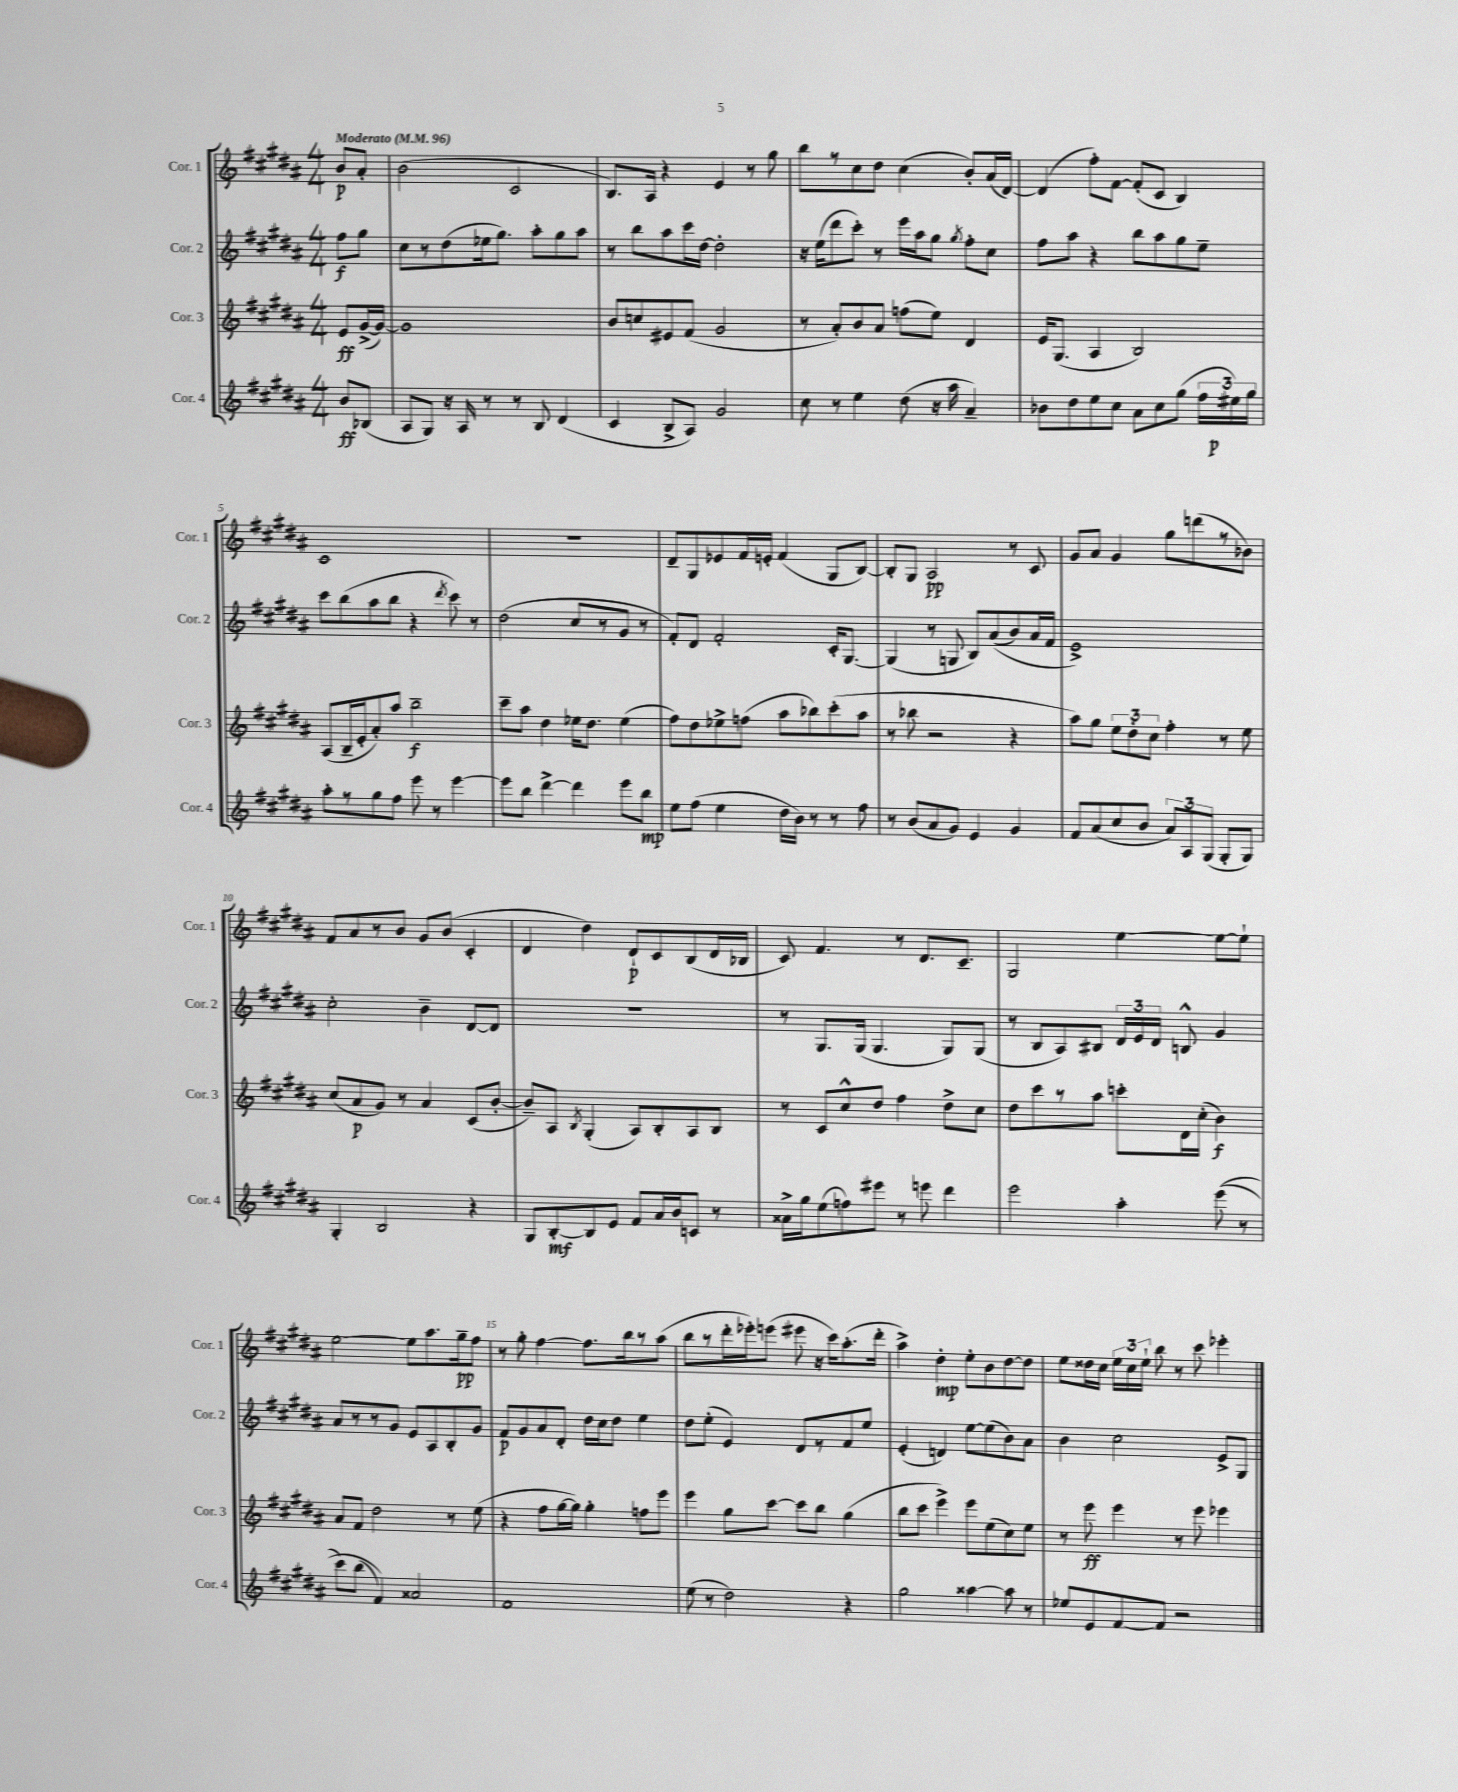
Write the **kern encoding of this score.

**kern	**dynam	**kern	**dynam	**kern	**dynam	**kern	**dynam
*part4	*part4	*part3	*part3	*part2	*part2	*part1	*part1
*staff4	*staff4	*staff3	*staff3	*staff2	*staff2	*staff1	*staff1
*I"Cor. 4	*	*I"Cor. 3	*	*I"Cor. 2	*	*I"Cor. 1	*
*I'Cor. 4	*	*I'Cor. 3	*	*I'Cor. 2	*	*I'Cor. 1	*
*clefG2	*	*clefG2	*	*clefG2	*	*clefG2	*
*k[f#c#g#d#a#]	*	*k[f#c#g#d#a#]	*	*k[f#c#g#d#a#]	*	*k[f#c#g#d#a#]	*
*M4/4	*	*M4/4	*	*M4/4	*	*M4/4	*
*MM96	*	*MM96	*	*MM96	*	*MM96	*
=	=	=	=	=	=	=	=
!	!	!	!	!	!	!LO:TX:a:B:t=Moderato	!
8b/L	ff	8e/L	ff	8ff#\L	f	8b/L	p
(8B-X/J	.	([16g#^/L	.	8gg#\J	.	8a#'/J	.
.	.	16g#/JJ_)	.	.	.	.	.
=1	=1	=1	=1	=1	=1	=1	=1
8A#/L	.	1g#]	.	8cc#\L	.	(2b\	.
8G#/J)	.	.	.	8r	.	.	.
16r	.	.	.	(8dd#\	.	.	.
16A#/	.	.	.	.	.	.	.
8r	.	.	.	16ee-X\k	.	.	.
.	.	.	.	8.gg#\J)	.	.	.
8r	.	.	.	.	.	2c#/	.
8B/	.	.	.	8aa#'\L	.	.	.
(4d#/	.	.	.	8gg#\	.	.	.
.	.	.	.	8aa#\J	.	.	.
=2	=2	=2	=2	=2	=2	=2	=2
4c#/	.	8b/L	.	8r	.	8.B/L)	.
.	.	8ccn/	.	8bb\L	.	.	.
.	.	.	.	.	.	16A#/Jk	.
8B^/L	.	8e#X/	.	8aa#\	.	4r	.
8A#/J)	.	(8f#/J	.	16ccc#\L	.	.	.
.	.	.	.	[16dd#\JJ	.	.	.
2g#/	.	2g#/	.	2dd#'\]	.	4e/	.
.	.	.	.	.	.	8r	.
.	.	.	.	.	.	8gg#\	.
=3	=3	=3	=3	=3	=3	=3	=3
8cc#\	.	8r	.	16r	.	8bb\L	.
.	.	.	.	(16ee\KL	.	.	.
8r	.	8a#'/L)	.	8ddd#\	.	8r	.
4ee\	.	8b/	.	8ccc#'\J)	.	8cc#\	.
.	.	8a#/J	.	8r	.	8dd#\J	.
(8dd#\	.	(8ffn\L	.	16eee\LL	.	(4cc#\	.
.	.	.	.	16aa#\J	.	.	.
16r	.	8ee\J)	.	8gg#\J	.	.	.
16aa#\	.	.	.	.	.	.	.
.	.	.	.	8qgg#/	.	.	.
4a#~/)	.	4d#/	.	8ff#'\L	.	8b'/L)	.
.	.	.	.	8cc#\J	.	(16a#/L	.
.	.	.	.	.	.	[16d#/JJ)	.
=4	=4	=4	=4	=4	=4	=4	=4
8b-X\L	.	16e/KL	.	8ff#\L	.	(4d#/]	.
.	.	(8.G#/J	.	.	.	.	.
8dd#\	.	.	.	8aa#\J	.	.	.
8ee\	.	4A#/	.	4r	.	8ff#'\L)	.
8cc#\J	.	.	.	.	.	[8f#\J	.
8a#\L	.	2B/)	.	8bb\L	.	(8f#'/L]	.
8cc#\	.	.	.	8aa#\	.	8c#/J	.
(8gg#\J	.	.	.	8gg#\	.	4B/)	.
24ff#\LL	.	.	.	8ee~\J	.	.	.
24ee#X\)	p	.	.	.	.	.	.
24gg#\JJ	.	.	.	.	.	.	.
!!LO:LB:g=z
=5	=5	=5	=5	=5	=5	=5	=5
8aa#'\L	.	(8A#/L	.	8ccc#\L	.	1c#	.
8r	.	16B~/L	.	(8bb\	.	.	.
.	.	16e'/J	.	.	.	.	.
8gg#\	.	8a#'/)	.	8aa#\	.	.	.
8ff#\J	.	8aa#/J	.	8bb\J	.	.	.
8eee\	.	2bb~\	f	4r	.	.	.
8r	.	.	.	.	.	.	.
.	.	.	.	8qddd#/	.	.	.
[4eee\	.	.	.	8ccc#\)	.	.	.
.	.	.	.	8r	.	.	.
=6	=6	=6	=6	=6	=6	=6	=6
8eee\L]	.	8ccc#~\L	.	(2dd#\	.	1r	.
8bb\J	.	8aa#\J	.	.	.	.	.
[4ddd#^\	.	4dd#\	.	.	.	.	.
4ddd#\]	.	16ee-X\KL	.	8cc#/L	.	.	.
.	.	8.dd#\J	.	.	.	.	.
.	.	.	.	8r	.	.	.
8eee\L	.	(4ee-\	.	8g#/J	.	.	.
8bb\J	mp	.	.	8r	.	.	.
=7	=7	=7	=7	=7	=7	=7	=7
8ee\L	.	8ff#\L)	.	8f#'/L)	.	8d#~/L	.
(8ff#\J	.	8dd#\	.	8d#/J	.	8G#/	.
4ee\	.	8ee-X^\	.	2f#'/	.	8e-X/	.
.	.	(8ffn\J	.	.	.	16f#/L	.
.	.	.	.	.	.	16en'/JJ	.
16dd#\LL	.	8aa#\L	.	.	.	(4f#/	.
16b\JJ)	.	.	.	.	.	.	.
8r	.	8bb-X\)	.	.	.	.	.
8r	.	(8ccc#'\	.	16c#'/KL	.	8G#/L	.
.	.	.	.	[8.G#/J	.	.	.
8ff#\	.	8aa#\J	.	.	.	[8B/J)	.
=8	=8	=8	=8	=8	=8	=8	=8
8r	.	8r	.	(4G#/]	.	8B'/L]	.
(8b/L	.	8bb-X\	.	.	.	8G#/J	.
8a#/	.	2r	.	8r	.	2A#/	pp
8g#/J)	.	.	.	8Gn/	.	.	.
4e/	.	.	.	8B/L)	.	.	.
.	.	.	.	((8a#/	.	.	.
4g#/	.	4r	.	8b/)	.	8r	.
.	.	.	.	16a#/L	.	8c#/	.
.	.	.	.	16f#/JJ	.	.	.
=9	=9	=9	=9	=9	=9	=9	=9
8f#/L	.	8aa#\L)	.	1e^)	.	8g#/L	.
(8a#/	.	8gg#\J	.	.	.	8a#/J	.
8cc#/	.	12ee\L	.	.	.	4g#/	.
.	.	12dd#'\	.	.	.	.	.
8b/J	.	.	.	.	.	.	.
.	.	12cc#\J	.	.	.	.	.
12a#/L)	.	4ff#'\	.	.	.	8gg#\L	.
12A#/	.	.	.	.	.	.	.
.	.	.	.	.	.	(8dddn\	.
(12G#/J	.	.	.	.	.	.	.
8G#'/L	.	8r	.	.	.	8r	.
8G#/J)	.	8ee\	.	.	.	8b-X\J)	.
!!LO:LB:g=z
=10	=10	=10	=10	=10	=10	=10	=10
4G#'/	.	(8cc#/L	.	2cc#'\	.	8f#/L	.
.	.	8a#/	p	.	.	8a#/	.
2B/	.	8g#/J)	.	.	.	8r	.
.	.	8r	.	.	.	8b/J	.
.	.	4a#/	.	4b~\	.	8g#/L	.
.	.	.	.	.	.	(8b/J	.
4r	.	(8c#/L	.	[8d#/L	.	4c#'/	.
.	.	[8b'/J	.	8d#/J]	.	.	.
=11	=11	=11	=11	=11	=11	=11	=11
8G#/L	.	8b~/L])	.	1r	.	4d#/	.
[8B'/	mf	8A#/J	.	.	.	.	.
.	.	8qB/	.	.	.	.	.
8B/]	.	(4G#'/	.	.	.	4dd#\)	.
8e/J	.	.	.	.	.	.	.
8f#/L	.	8A#/L)	.	.	.	8d#`/L	p
16a#/L	.	8B'/	.	.	.	8c#/	.
16b/J	.	.	.	.	.	.	.
8cn/J	.	8A#/	.	.	.	(8B/	.
8r	.	8B/J	.	.	.	16d#/L	.
.	.	.	.	.	.	16B-X/JJ	.
=12	=12	=12	=12	=12	=12	=12	=12
16a##X^\LL	.	8r	.	8r	.	8c#/)	.
16gg#\J	.	.	.	.	.	.	.
(8ee\	.	8c#/L	.	8.G#/L	.	4.f#/	.
8ffn\)	.	8cc#^^/	.	.	.	.	.
.	.	.	.	(16G#/Jk	.	.	.
8eee#X\J	.	8dd#/J	.	4.G#/	.	.	.
8r	.	4ff#\	.	.	.	8r	.
8eeen\	.	.	.	.	.	8.d#/L	.
4ddd#\	.	8dd#^\L	.	8G#/L)	.	.	.
.	.	.	.	.	.	8.c#~/J	.
.	.	8cc#\J	.	(8G#/J	.	.	.
=13	=13	=13	=13	=13	=13	=13	=13
2eee\	.	8dd#\L	.	8r	.	2G#/	.
.	.	8ccc#\	.	8B/L	.	.	.
.	.	8r	.	8A#/)	.	.	.
.	.	8aa#\J	.	8B#X/J	.	.	.
4aa#'\	.	8cccn'\L	.	24d#/LL	.	[4ee\	.
.	.	.	.	24e/	.	.	.
.	.	.	.	24d#/JJ	.	.	.
.	.	16d#\L	.	8Bn^^/	.	.	.
.	.	(16cc#'\JJ	.	.	.	.	.
((8eee\	.	4b\)	f	4g#/	.	8ee\L_	.
8r	.	.	.	.	.	8ee`\J]	.
!!LO:LB:g=z
=14	=14	=14	=14	=14	=14	=14	=14
8ccc#\L)	.	8a#/L	.	8a#/L	.	[2ee\	.
(8bb\J	.	8f#/J	.	8r	.	.	.
4f#/))	.	2dd#\	.	8r	.	.	.
.	.	.	.	8g#/J	.	.	.
2a##X/	.	.	.	8e/L	.	8ee\L]	.
.	.	.	.	8A#/	.	8.aa#\	.
.	.	8r	.	8B'/	.	.	.
.	.	.	.	.	.	16gg#~\k	pp
.	.	(8ee\	.	8g#/J	.	8ff#\J	.
=15	=15	=15	=15	=15	=15	=15	=15
1f#	.	4r	.	8f#/L	p	8r	.
.	.	.	.	8g#/	.	8gg#'\	.
.	.	8ff#\L	.	8a#/	.	[4ff#\	.
.	.	[16gg#\L	.	8d#'/J	.	.	.
.	.	16gg#\JJ])	.	.	.	.	.
.	.	4gg#'\	.	16dd#\LL	.	8.ff#\L]	.
.	.	.	.	16cc#\J	.	.	.
.	.	.	.	8dd#\J	.	.	.
.	.	.	.	.	.	16bb\k	.
.	.	8ffn\L	.	4ee\	.	8r	.
.	.	8eee\J	.	.	.	(8aa#\J	.
=16	=16	=16	=16	=16	=16	=16	=16
(8ee\	.	4eee\	.	8dd#\L	.	8bb\L	.
8r	.	.	.	(8ee'\J	.	8r	.
2dd#\)	.	8gg#\L	.	4e/)	.	16ddd#'\L	.
.	.	.	.	.	.	16eee-X'\J)	.
.	.	[8ccc#\J	.	.	.	(8eeen\J	.
.	.	8ccc#\L]	.	8d#/L	.	8eee#X\	.
.	.	8bb\J	.	8r	.	16r	.
.	.	.	.	.	.	16ccc#\KL)	.
4r	.	(4gg#\	.	8f#/	.	(8.aa#'\	.
.	.	.	.	8ee/J	.	.	.
.	.	.	.	.	.	16ddd#'\Jk	.
=17	=17	=17	=17	=17	=17	=17	=17
2gg#\	.	8bb\L	.	(4e'/	.	4aa#^\)	.
.	.	8ccc#\J	.	.	.	.	.
.	.	4eee^\)	.	4dn/)	.	4dd#'\	mp
[4aa##X\	.	8eee\L	.	[8ee\L	.	8ee'\L	.
.	.	(8ee\	.	(8ee\]	.	8b\	.
8aa##\]	.	8cc#\)	.	8b\)	.	[8dd#\	.
8r	.	8ee\J	.	8a#\J	.	8dd#\J]	.
=18	=18	=18	=18	=18	=18	=18	=18
8ee-X/L	.	8r	.	4b\	.	8ee\L	.
8e/	.	8eee\	ff	.	.	16dd##X\L	.
.	.	.	.	.	.	16cc#\JJ	.
[8f#/	.	4eee\	.	2cc#\	.	24ee\LL	.
.	.	.	.	.	.	24cc#\	.
.	.	.	.	.	.	24ee`\JJ	.
8f#/J]	.	.	.	.	.	8bb\	.
2r	.	8r	.	.	.	8r	.
.	.	8eee\	.	.	.	8ccc#\	.
.	.	4eee-X\	.	8e^/L	.	4eee-X'\	.
.	.	.	.	8G#/J	.	.	.
==	==	==	==	==	==	==	==
*-	*-	*-	*-	*-	*-	*-	*-
